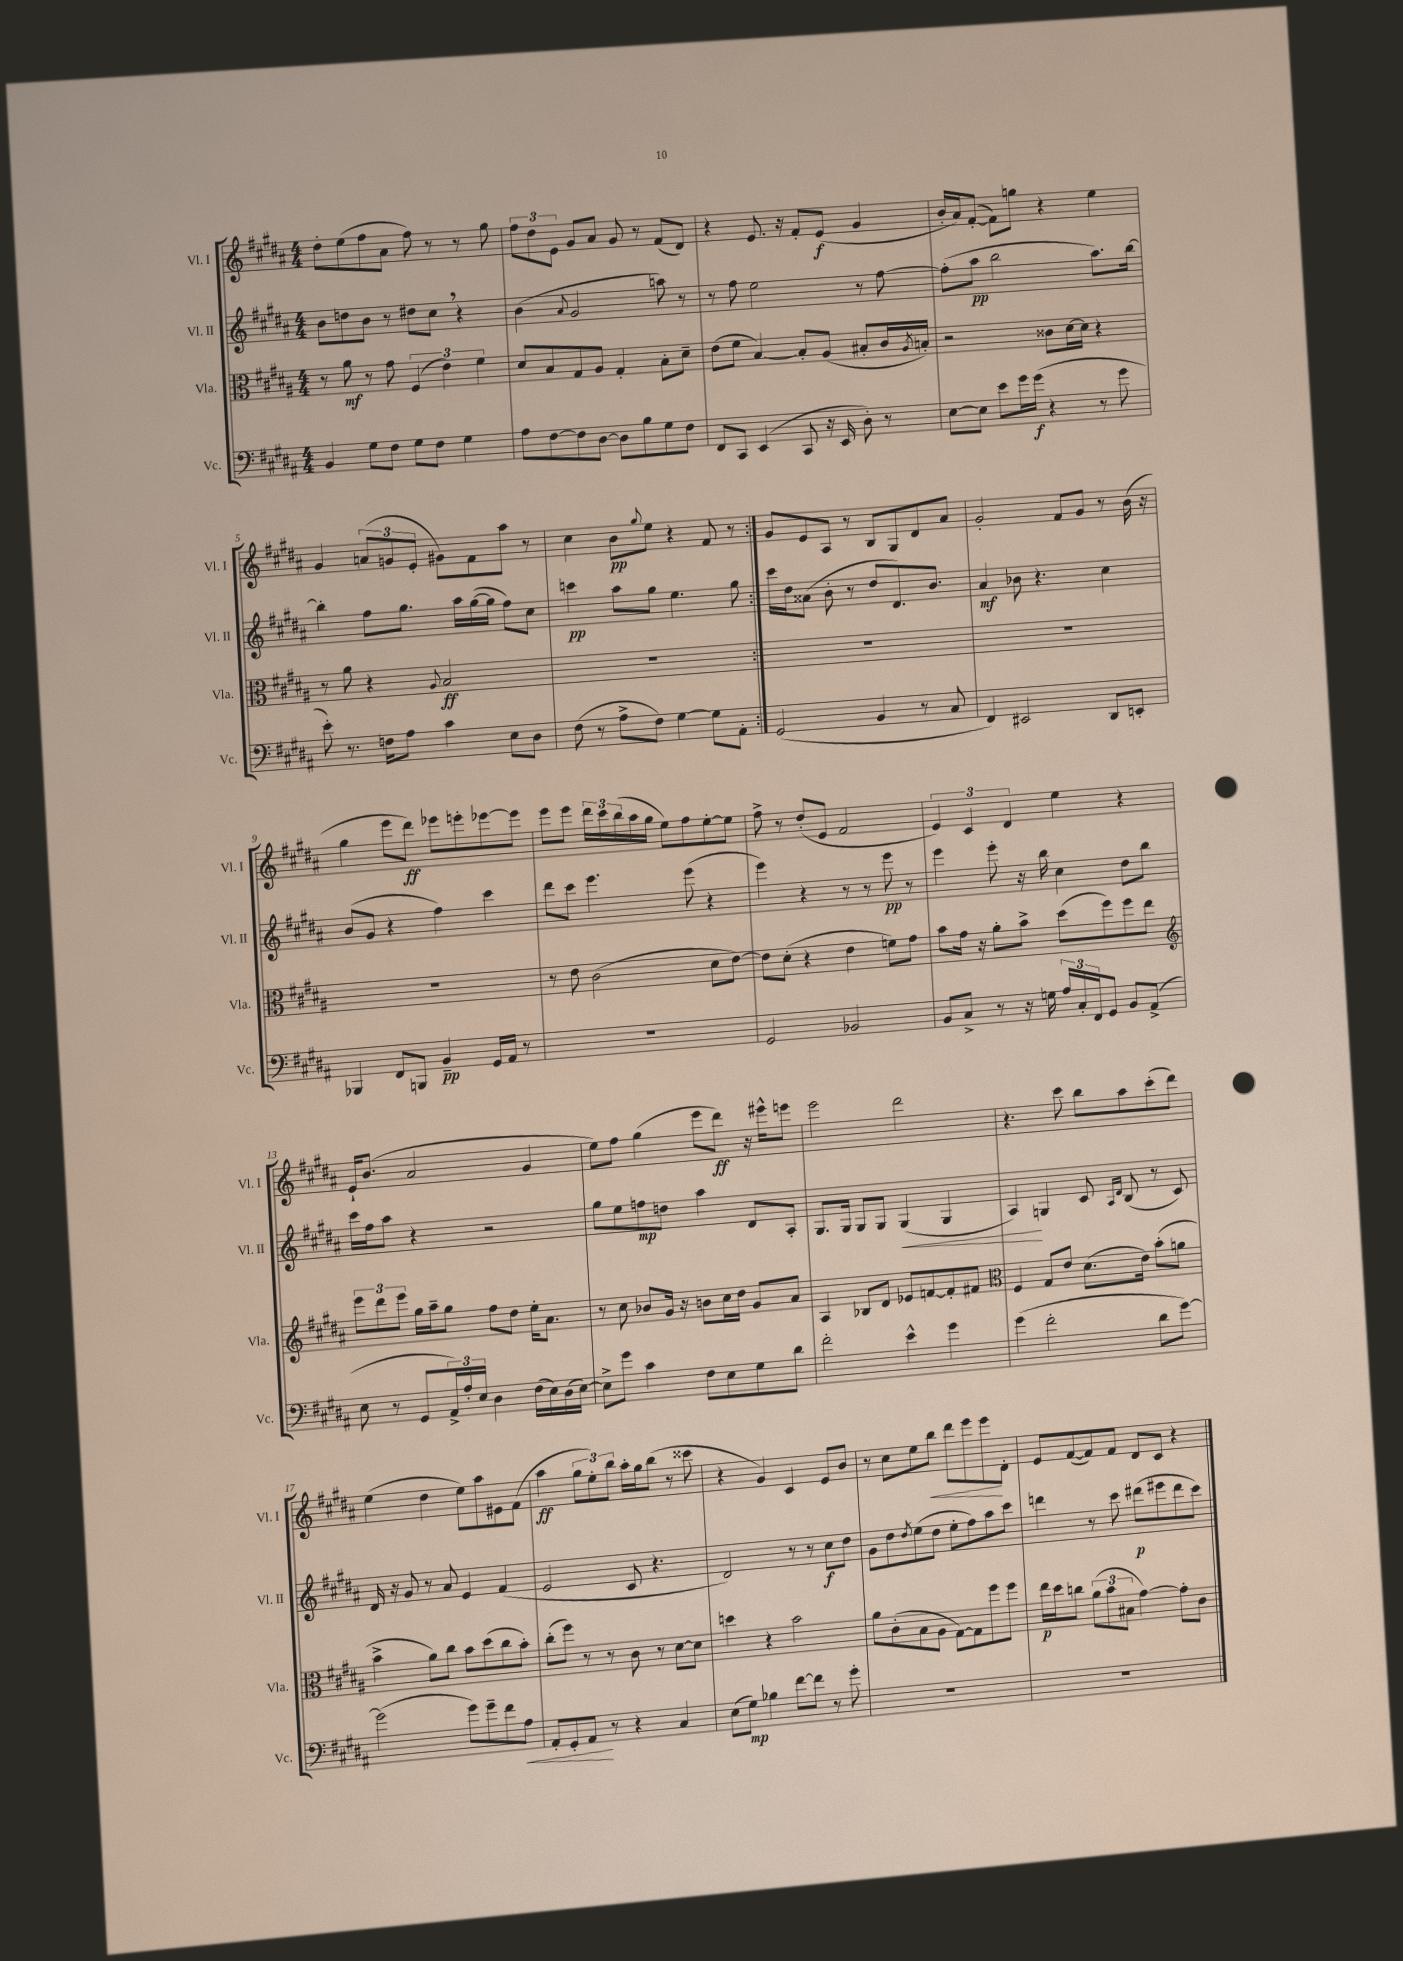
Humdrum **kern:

**kern	**dynam	**kern	**dynam	**kern	**dynam	**kern	**dynam
*part4	*part4	*part3	*part3	*part2	*part2	*part1	*part1
*staff4	*staff4	*staff3	*staff3	*staff2	*staff2	*staff1	*staff1
*I"Vc.	*	*I"Vla.	*	*I"Vl. II	*	*I"Vl. I	*
*I'Vc.	*	*I'Vla.	*	*I'Vl. II	*	*I'Vl. I	*
*clefF4	*	*clefC3	*	*clefG2	*	*clefG2	*
*k[f#c#g#d#a#]	*	*k[f#c#g#d#a#]	*	*k[f#c#g#d#a#]	*	*k[f#c#g#d#a#]	*
*M4/4	*	*M4/4	*	*M4/4	*	*M4/4	*
=1	=1	=1	=1	=1	=1	=1	=1
4BB/	.	8r	.	8b\L	.	8dd#'\L	.
.	.	8a#\	mf	8ddn\	.	(8ee\	.
8G#\L	.	8r	.	8b\J	.	8ff#\	.
8F#\J	.	8g#\	.	8r	.	8a#\J	.
8G#\L	.	(6F#/	.	8dd#X\L	.	8ff#\)	.
8F#\J	.	.	.	8cc#,\J	.	8r	.
.	.	6e\)	.	.	.	.	.
4G#\	.	.	.	4r	.	8r	.
.	.	6f#\	.	.	.	.	.
.	.	.	.	.	.	8gg#\	.
=2	=2	=2	=2	=2	=2	=2	=2
8A#\L	.	8d#/L	.	(4b\	.	12ff#\L	.
.	.	.	.	.	.	12dd#\	.
[8F#\	.	8B/	.	.	.	.	.
.	.	.	.	.	.	12e\J	.
.	.	.	.	8qqa#/	.	.	.
8F#\]	.	8G#/	.	2g#/	.	8g#/L	.
[8D#\J	.	8A#/J	.	.	.	8a#/J	.
8D#\L]	.	4G#'/	.	.	.	8g#/	.
8B\	.	.	.	.	.	8r	.
8G#\	.	8B'\L	.	8aan\)	.	(8f#/L	.
8F#\J	.	8d#~\J	.	8r	.	8d#/J)	.
=3	=3	=3	=3	=3	=3	=3	=3
8FF#/L	.	(8e\L	.	8r	.	4r	.
8CC#/J	.	8f#\J	.	8ff#\	.	.	.
(4EE/	.	[4B/)	.	2ee\	.	8.e/	.
.	.	.	.	.	.	16r	.
8CC#/	.	8B'/L]	.	.	.	8f#'/L	.
16r	.	(8A#/J	.	.	.	(8e/J	f
16EE/	.	.	.	.	.	.	.
8D#'\)	.	8B#X'/L	.	8r	.	4g#/	.
8r	.	16c#/L	.	[8ff#\	.	.	.
.	.	8qA#/	.	.	.	.	.
.	.	16Bn'/JJ)	.	.	.	.	.
=4	=4	=4	=4	=4	=4	=4	=4
[8E\L	.	2r	.	(8ff#'\L]	.	16b'/LL	.
.	.	.	.	.	.	16a#/J)	.
8E\J]	.	.	.	8aa#\J	pp	([8f#'/J	.
8e\L	.	.	.	2bb\	.	8f#\L])	.
16g#\L	.	.	.	.	.	8ggn\J	.
(16g#\JJ	f	.	.	.	.	.	.
4r	.	8c##X\L	.	.	.	4r	.
.	.	[16d#\L	.	.	.	.	.
.	.	16d#\JJ]	.	.	.	.	.
8r	.	4r	.	8.aa#\L)	.	4ee\	.
8g#\	.	.	.	.	.	.	.
.	.	.	.	[16bb\Jk	.	.	.
!!LO:LB:g=z
=5	=5	=5	=5	=5	=5	=5	=5
8e'\)	.	8r	.	4bb'\]	.	4g#/	.
8.r	.	8a#\	.	.	.	.	.
.	.	4r	.	8ff#\L	.	(12an/L	.
16Fn\KL	.	.	.	.	.	.	.
.	.	.	.	.	.	12gn/	.
8A#\J	.	.	.	8.gg#\J	.	.	.
.	.	.	.	.	.	12e'/J	.
.	.	8qqA#/	.	.	.	.	.
4c#\	.	2B/	ff	.	.	8g#X\L)	.
.	.	.	.	16aa#\LL	.	.	.
.	.	.	.	([16gg#\	.	8f#\	.
.	.	.	.	16gg#\JJ]	.	.	.
8E\L	.	.	.	8ff#\L)	.	8aa#\J	.
8D#\J	.	.	.	8cc#\J	.	8r	.
=6	=6	=6	=6	=6	=6	=6	=6
(8F#\	.	1r	.	4cccn\	pp	4cc#\	.
8r	.	.	.	.	.	.	.
8A#^\L	.	.	.	8aa#\L	.	8b\L	pp
.	.	.	.	.	.	8qqgg#/	.
8F#\J)	.	.	.	8gg#\J	.	8ee\J	.
[4G#\	.	.	.	4.ee\	.	4r	.
8G#\L]	.	.	.	.	.	8f#/	.
8AA#'\J	.	.	.	8gg#\	.	8r	.
=7:|!	=7:|!	=7:|!	=7:|!	=7:|!	=7:|!	=7:|!	=7:|!
(2GG#/	.	1r	.	16ccc#\LL	.	8g#/L	.
.	.	.	.	16dd#\J	.	.	.
.	.	.	.	(8a##X\J	.	8e/	.
.	.	.	.	8b'\	.	8A#/J	.
.	.	.	.	8r	.	8r	.
4BB/	.	.	.	8dd#/L	.	8B/L	.
.	.	.	.	8.d#/)	.	8G#/	.
8r	.	.	.	.	.	8d#/	.
.	.	.	.	8.b/J	.	.	.
8C#/	.	.	.	.	.	8a#/J	.
=8	=8	=8	=8	=8	=8	=8	=8
4FF#/)	.	1r	.	4a#/	mf	2g#'/	.
2EE#X/	.	.	.	8b-X\	.	.	.
.	.	.	.	4.r	.	.	.
.	.	.	.	.	.	8f#/L	.
.	.	.	.	.	.	8g#/J	.
8DD#/L	.	.	.	4cc#\	.	8r	.
8EEn'/J	.	.	.	.	.	(16b\	.
.	.	.	.	.	.	16r	.
!!LO:LB:g=z
=9	=9	=9	=9	=9	=9	=9	=9
4BBB-X/	.	1r	.	(8b/L	.	4gg#\	.
.	.	.	.	8g#/J	.	.	.
8FF#/L	.	.	.	4r	.	8eee\L	.
8BBBn/J	.	.	.	.	.	8ddd#\J)	ff
4BB~/	pp	.	.	4ff#\)	.	8eee-X\L	.
.	.	.	.	.	.	8eeen'\	.
16GG#/LL	.	.	.	4ccc#\	.	[8eee-X\	.
16AA#/JJ	.	.	.	.	.	.	.
8r	.	.	.	.	.	8eee-\J]	.
=10	=10	=10	=10	=10	=10	=10	=10
1r	.	8r	.	8ddd#\L	.	8eee\L	.
.	.	8e\	.	8ccc#\J	.	8eee\J	.
.	.	(2c#\	.	4.eee\	.	24ddd#\LL	.
.	.	.	.	.	.	24ccc#\	.
.	.	.	.	.	.	(24bb\	.
.	.	.	.	.	.	16aa#\	.
.	.	.	.	.	.	16gg#\JJ	.
.	.	.	.	.	.	8ee\L)	.
.	.	.	.	(8eee\	.	8ff#\	.
.	.	8d#\L	.	4r	.	[8ee'\	.
.	.	[8e\J)	.	.	.	8ee\J]	.
=11	=11	=11	=11	=11	=11	=11	=11
2GG#/	.	8e\L]	.	4eee\)	.	8ff#^\	.
.	.	(8d#'\J	.	.	.	8r	.
.	.	4r	.	4r	.	(8dd#'/L	.
.	.	.	.	.	.	8e/J	.
2BB-X/	.	4e\	.	8r	.	2f#/	.
.	.	.	.	8r	.	.	.
.	.	8fn\L)	.	8eee\	pp	.	.
.	.	8g#\J	.	8r	.	.	.
=12	=12	=12	=12	=12	=12	=12	=12
8BB/L	.	8b\L	.	4eee\	.	6e/)	.
8C#^/J	.	16g#\Jk	.	.	.	.	.
.	.	.	.	.	.	6c#/	.
.	.	16r	.	.	.	.	.
8r	.	8a#'\L	.	8eee'\	.	.	.
.	.	.	.	.	.	6d#/	.
16r	.	8b^\J	.	16r	.	.	.
16Gn\	.	.	.	16bb\	.	.	.
24A#/LL	.	(8dd#\L	.	4cc#\	.	4ee\	.
24C#'/	.	.	.	.	.	.	.
24FF#/J	.	.	.	.	.	.	.
8GG#/J	.	8ff#\)	.	.	.	.	.
8BB/L	.	8ff#\	.	8dd#\L	.	4r	.
(8AA#^/J	.	8ee\J	.	8bb\J	.	.	.
!!LO:LB:g=z
=13	=13	=13	=13	=13	=13	=13	=13
*	*	*clefG2	*	*	*	*	*
8E\	.	12eee\L	.	16ccc#\LL	.	16e`/KL	.
.	.	.	.	16ff#\J	.	(8.b/J	.
.	.	12ddd#\	.	.	.	.	.
8r	.	.	.	8aa#\J	.	.	.
.	.	12eee\J	.	.	.	.	.
8GG#/L	.	16gg#\LL	.	4r	.	2a#/	.
.	.	16aa#~\J	.	.	.	.	.
24AA#^/L)	.	8gg#\J	.	.	.	.	.
24A#'/	.	.	.	.	.	.	.
24E/JJ	.	.	.	.	.	.	.
4D#\	.	8ff#\L	.	2r	.	.	.
.	.	8dd#\J	.	.	.	.	.
(16F#\LL	.	16ee'\KL	.	.	.	4g#/	.
16E\)	.	8.a#\J	.	.	.	.	.
(16D#\	.	.	.	.	.	.	.
[16E\JJ)	.	.	.	.	.	.	.
=14	=14	=14	=14	=14	=14	=14	=14
8E^\L]	.	8r	.	8gg#\L	.	8ee\L)	.
8g#\J	.	8cc#\	.	8ee\	.	8ff#\J	.
4c#\	.	8b-X/L	.	8ffn\	mp	(4gg#\	.
.	.	16g#/Jk	.	8ddn\J	.	.	.
.	.	16r	.	.	.	.	.
8F#\L	.	8bn\L	.	4aa#\	.	8eee\L	.
8E\	.	16cc#\L	.	.	.	8ddd#\J)	ff
.	.	16dd#\JJ	.	.	.	.	.
8G#\	.	8g#/L	.	8d#/L	.	16r	.
.	.	.	.	.	.	16eee#X^^\KL	.
8d#\J	.	8a#/J	.	8A#'/J	.	8eeen\J	.
=15	=15	=15	=15	=15	=15	=15	=15
2f#'\	.	4A#/	.	8.G#/L	.	2eee\	.
.	.	.	.	16G#/Jk	.	.	.
.	.	8B-X/L	.	8G#/L	.	.	.
.	.	8d#/J	.	8G#/J	.	.	.
!	!	!	!	!	!LO:HP:b	!	!
4e^^\	.	8e-X/L	.	(4G#/	<	2ddd#\	.
.	.	[8fn/	.	.	.	.	.
4g#\	.	8f'/]	.	4G#/	.	.	.
.	.	8f#X/J	.	.	.	.	.
=16	=16	=16	=16	=16	=16	=16	=16
*	*	*clefC3	*	*	*	*	*
(4g#\	.	4F#/	.	4A#/)	.	4.r	.
2f#'\	.	8G#/L	.	4Gn/	[	.	.
.	.	8e/J	.	.	.	8ccc#\	.
.	.	(8.d#\L	.	8c#/	.	8bb\L	.
.	.	.	.	16qqA#/LL	.	.	.
.	.	.	.	16qqd#/JJ	.	.	.
.	.	.	.	(8B/	.	8aa#\	.
.	.	16e\Jk)	.	.	.	.	.
8d#\L	.	(8b'\L	.	8r	.	(8ccc#'\	.
[8g#\J)	.	8an\J	.	8c#/)	.	8ddd#\J)	.
!!LO:LB:g=z
=17	=17	=17	=17	=17	=17	=17	=17
(2g#\]	.	4b^\	.	16d#/	.	(4ee\	.
.	.	.	.	16r	.	.	.
.	.	.	.	8g#/	.	.	.
.	.	8a#\L)	.	8r	.	4dd#\	.
.	.	8cc#\J	.	8a#/	.	.	.
8g#\L)	.	8b\L	.	4e/	.	8ee\L)	.
8g#~\	.	(8dd#\	.	.	.	8aa#\	.
8f#\	.	8cc#\	.	(4f#/	.	8e#X\	.
!	!LO:HP:b	!	!	!	!	!	!
8A#\J	<	8b'\J)	.	.	.	(8f#\J	.
=18	=18	=18	=18	=18	=18	=18	=18
8AA#'/L	.	(8cc#'\L	.	2e/	.	4aa#\	ff
8GG#'/	.	8ff#\J)	.	.	.	.	.
8AA#/J	.	8r	.	.	.	12gg#\L	.
.	.	.	.	.	.	12ee'\)	.
8r	[	8r	.	.	.	.	.
.	.	.	.	.	.	12bb\J	.
4r	.	8c#\	.	8c#/	.	16aa#'\LL	.
.	.	.	.	.	.	16gg#\J	.
.	.	8r	.	4.r	.	(8bb\J	.
4C#/	.	[8d#\L	.	.	.	8r	.
.	.	8d#\J]	.	.	.	8ccc##X\	.
=19	=19	=19	=19	=19	=19	=19	=19
(8E\L	.	4ddn\	.	2d#/)	.	4r	.
8G#\J)	mp	.	.	.	.	.	.
4B-X\	.	4r	.	.	.	4g#/)	.
[8f#\L	.	2b\	.	8r	.	4c#/	.
8f#\J]	.	.	.	8r	.	.	.
8r	.	.	.	8cc#\L	f	8e/L	.
8g#'\	.	.	.	8dd#\J	.	8b/J	.
=20	=20	=20	=20	=20	=20	=20	=20
1r	.	8a#\L	.	8g#\L	.	8r	.
.	.	(8c#'\	.	8dd#\	.	8cc#\L	.
.	.	.	.	8qdd#/	.	.	.
.	.	8B\	.	(8ee\	.	8ee\	.
!	!	!	!	!	!	!	!LO:HP:b
.	.	8A#\J	.	8dd#\J	.	8bb\J	<
.	.	[8G#\L)	.	8ee'\L	.	8ddd#\L	.
.	.	8G#\]	.	8ff#\)	.	8eee\	.
.	.	8ff#\	.	8aa#\	.	8eee\	.
.	.	8ff#\J	.	8ccc#\J	.	8d#'\J	[
=21	=21	=21	=21	=21	=21	=21	=21
1r	.	16ee\LL	p	4dddn\	.	8e/L	.
.	.	16dd#\J	.	.	.	.	.
.	.	8ccn\J	.	.	.	([8f#/	.
.	.	(12a#\L	.	8r	.	8f#/])	.
.	.	12b\	.	.	.	.	.
.	.	.	.	8ccc#\	.	8f#/J	.
.	.	12B#X\J	.	.	.	.	.
.	.	[4g#\)	.	(8ddd#X\L	p	8d#/L	.
.	.	.	.	8eee#X\	.	8c#/J	.
.	.	8g#'\L]	.	8ddd#\	.	4r	.
.	.	8c#\J	.	8ccc#\J)	.	.	.
==	==	==	==	==	==	==	==
*-	*-	*-	*-	*-	*-	*-	*-
